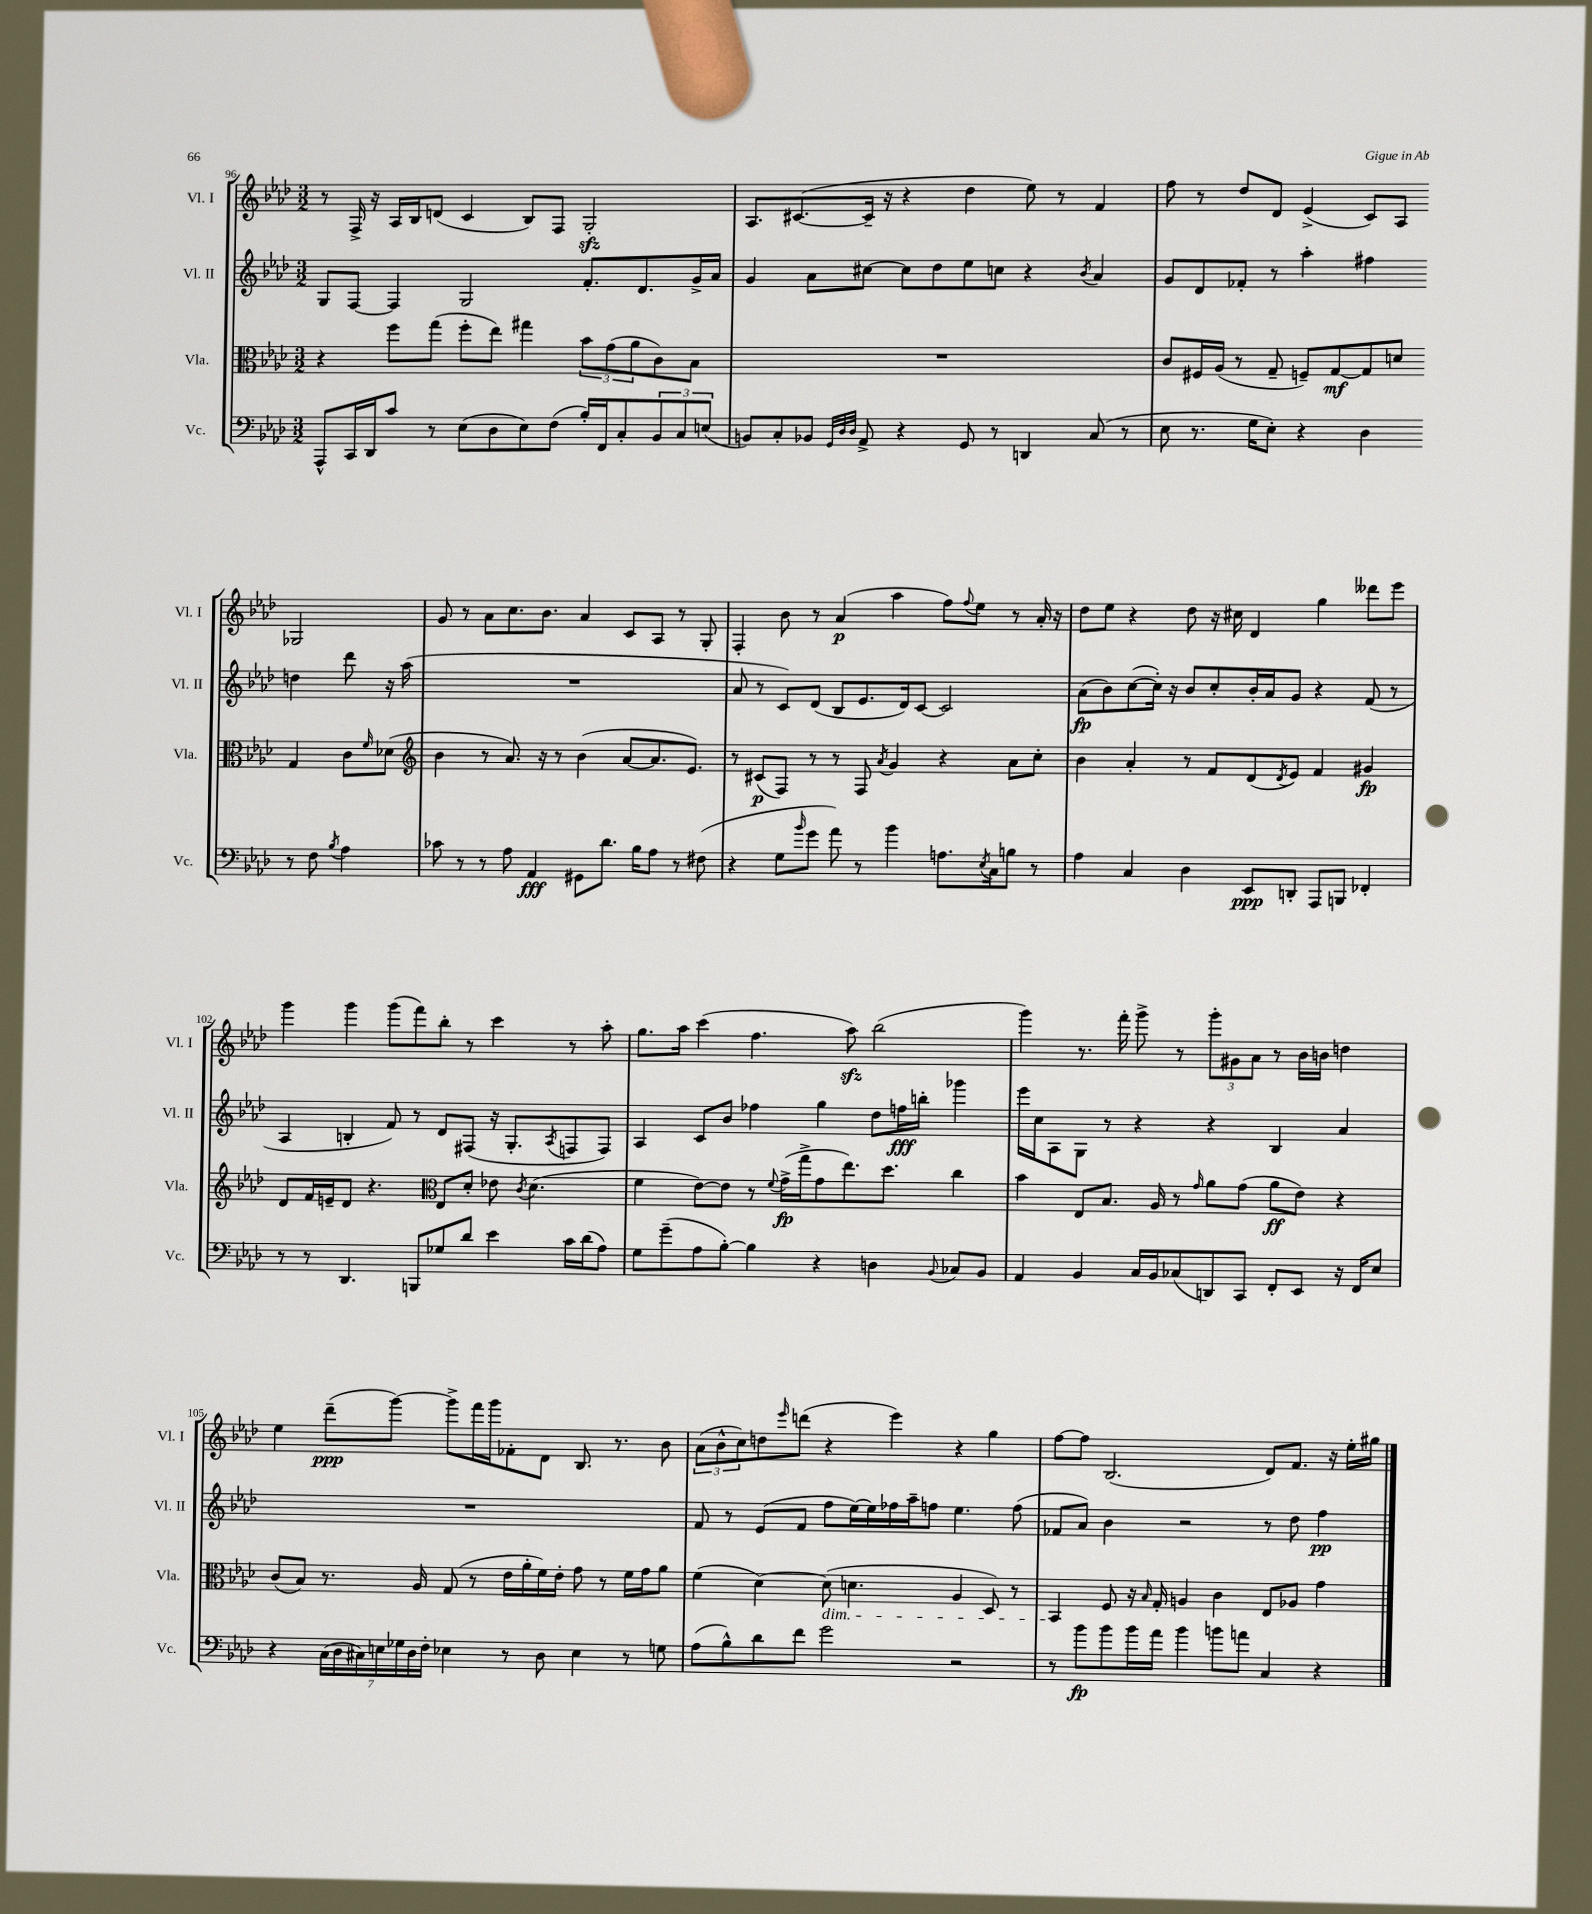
<<
\new StaffGroup <<
\new Staff = "s0" \with { instrumentName = "Vl. I" shortInstrumentName = "Vl. I" } {
    \clef treble \key aes \major \numericTimeSignature \time 3/2
    r8 f16-> r16 aes16 bes16 d'8( c'4 bes8) f8 g2-.\sfz |
    aes8. cis'8.~( cis'16-- r16 r4 des''4 ees''8) r8 f'4 |
    f''8 r8 des''8 des'8 ees'4->( c'8) aes8 ges2 |
    g'8 r8 aes'8 c''8. bes'8. aes'4 c'8 aes8 r8 g8-. |
    f4-. bes'8 r8 aes'4\p( aes''4 f''8) \appoggiatura { f''8 } ees''8 r8 aes'16-. r16 |
    des''8 ees''8 r4 des''8 r16 cis''16 des'4 g''4 deses'''8 ees'''8 |
    g'''4 g'''4 g'''8( f'''8) bes''8-. r8 c'''4 r8 aes''8-. |
    g''8. aes''16 c'''4( f''4. aes''8\sfz) bes''2( |
    g'''4) r8. f'''16-. g'''8-> r8 \tuplet 3/2 { g'''8-. gis'8 aes'8 } r8 bes'16 b'16 d''4 |
    ees''4 des'''8--\ppp( g'''8~) g'''8-> f'''16 g'''16 fes'8-. des'8 bes8. r8. bes'8 |
    \tuplet 3/2 { aes'8( bes'8-^ c''8) } d''8 \grace { ees'''16 } d'''8( r4 ees'''4) r4 g''4 |
    f''8~ f''8 bes2.( des'8) f'8. r16 ees''16-. gis''16 \bar "|." |
}
\new Staff = "s1" \with { instrumentName = "Vl. II" shortInstrumentName = "Vl. II" } {
    \clef treble \key aes \major \numericTimeSignature \time 3/2
    g8 f8~ f4 g2 f'8.-. des'8. g'16-> aes'16 |
    g'4 aes'8 cis''8~ cis''8 des''8 ees''8 c''8 r4 \acciaccatura { bes'8 } aes'4 |
    g'8 des'8 fes'8-. r8 aes''4-. fis''4 d''4 des'''8 r16 aes''16( |
    R1. |
    aes'8 r8 c'8) des'8( bes8 ees'8. des'16) c'8~ c'2 |
    aes'8\fp( bes'8) c''8~( c''16-.) r16 bes'8 c''8-. bes'16-. aes'16 g'8 r4 f'8( r8 |
    aes4 b4-. f'8) r8 des'8 fis8( r16 g8.-. \acciaccatura { aes8 } f8 f8) |
    aes4 c'8 bes'8 fes''4 g''4 des''8 f''16\fff b''16-. ges'''4 |
    ees'''16 c''16 aes8 g8 r8 r4 r4 bes4 aes'4 |
    R1. |
    f'8 r8 ees'8( f'8 f''8 ees''16~) ees''16 fes''16 aes''16-- f''8 ees''4. f''8( |
    fes'8 aes'8) bes'4 r2 r8 des''8 f''4\pp \bar "|." |
}
\new Staff = "s2" \with { instrumentName = "Vla." shortInstrumentName = "Vla." } {
    \clef alto \key aes \major \numericTimeSignature \time 3/2
    r4 f''8 g''8( f''8-. ees''8) gis''4 \tuplet 3/2 { bes'8 g'8( aes'8 } c'8) bes8 |
    R1. |
    c'8 fis16 aes16( r8 g8-- f8--) g8~\mf g8 d'8 g4 c'8 \grace { f'16 } des'8( |
    \clef treble bes'4 r8 aes'8.) r16 r8 bes'4( aes'8~ aes'8. ees'8.) |
    r8 cis'8\p( f8) r8 r8 f8 \acciaccatura { aes'8 } g'4 r4 aes'8 c''8-. |
    bes'4 aes'4-. r8 f'8 des'8( \acciaccatura { des'8 } ees'8) f'4 gis'4\fp |
    des'8 f'16 e'16-- des'8 r4. \clef alto ees8 des'8-. ees'8 \acciaccatura { c'8 } des'4.( |
    f'4 ees'8~) ees'8 r8 \appoggiatura { f'8 } g'16->\fp( g''16-> g'8 ees''8.) des''8. c''4 |
    bes'4 ees8 bes8. aes16 r8 \grace { g'16 } aes'8 g'8( aes'8\ff ees'8) r4 |
    c'8( bes8) r8. aes16 g8( r8 ees'16 aes'16-. f'16) ees'16-. g'8 r8 f'16 g'16 aes'8 |
    f'4( des'4~) des'8\dim( d'4. aes4 des8) r8 |
    bes,4\! f8 r16 \grace { bes16 } g16-. a4 c'4 ees8 aes8 g'4 \bar "|." |
}
\new Staff = "s3" \with { instrumentName = "Vc." shortInstrumentName = "Vc." } {
    \clef bass \key aes \major \numericTimeSignature \time 3/2
    aes,,8-^ c,16 des,16 c'8 r8 ees8( des8 ees8) f8( bes16-.) f,16 c8-. \tuplet 3/2 { bes,8 c8 e8( } |
    b,8) c8-. bes,8 \grace { g,32 des32 des32 } aes,8-> r4 g,8 r8 d,4 c8( r8 |
    ees8 r8. g16 ees8-.) r4 des4 r8 f8 \acciaccatura { bes8 } aes4 |
    ces'8 r8 r8 aes8 aes,4\fff gis,8 des'8. bes16 aes8 r8 fis8( |
    r4 g8 \grace { bes'16 } g'8 aes'8) r8 bes'4 a8. \acciaccatura { ees8 } c16 b8 r8 |
    aes4 c4 des4 ees,8\ppp d,8-. aes,,8 b,,8 fes,4-. |
    r8 r8 des,4. b,,8 ges8 des'8 ees'4 c'16 des'16( aes8) |
    g8 g'8--( aes8 bes8~-.) bes4 r4 d4 \appoggiatura { bes,8 } ces8 bes,8 |
    aes,4 bes,4 c16 bes,16 ces8( d,8) c,8 f,8-. ees,8 r16 f,16 ees8 |
    r4 \tuplet 7/4 { c16( des16 cis16) e16 ges16 des16 f16-. } ees4 r8 des8 ees4 r8 g8 |
    aes8( bes8-^) des'8 f'8 g'2 r2 |
    r8 bes'8\fp bes'8 bes'16 aes'16 bes'4 b'8 a'8 c4 r4 \bar "|." |
}
>>
>>
\layout { \context { \Score currentBarNumber = #96 } }
